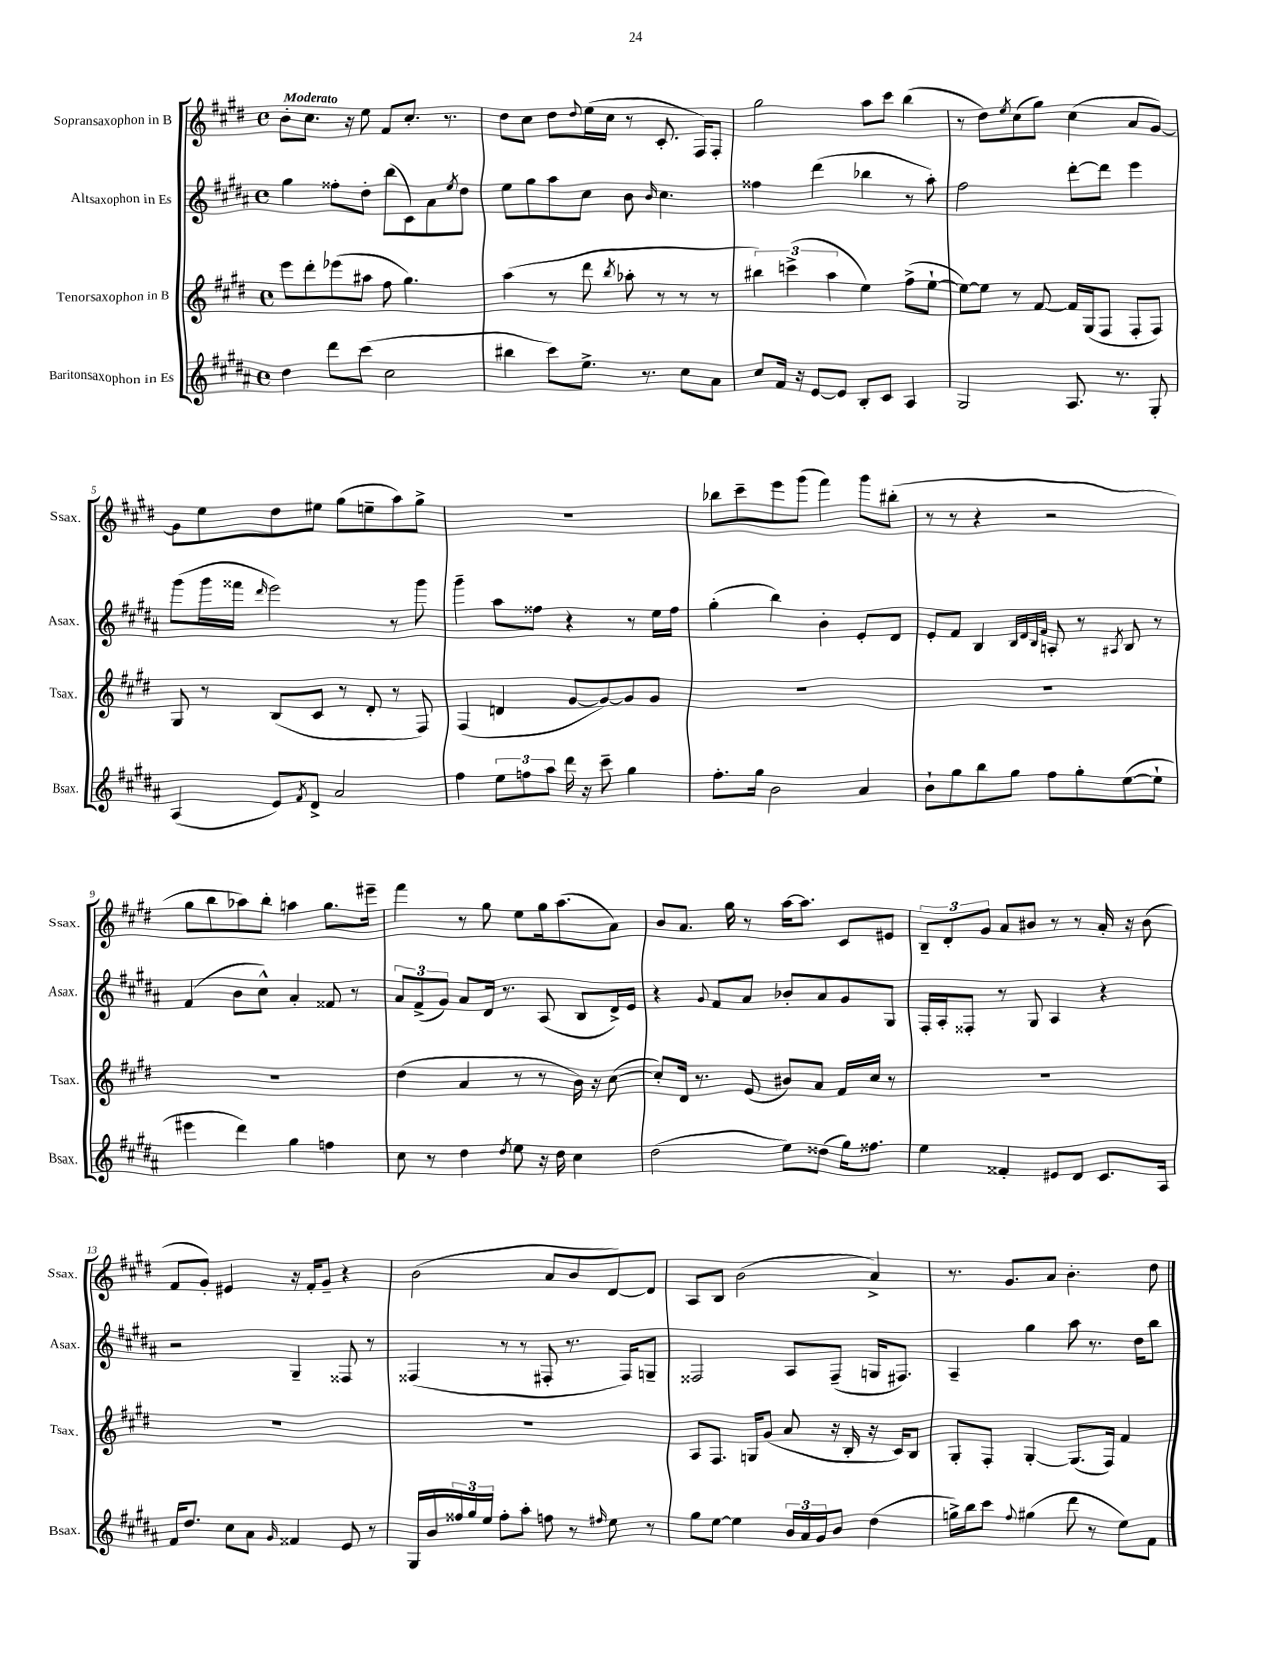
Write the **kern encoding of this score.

**kern	**kern	**kern	**kern
*part4	*part3	*part2	*part1
*staff4	*staff3	*staff2	*staff1
*I"Baritonsaxophon in Es	*I"Tenorsaxophon in B	*I"Altsaxophon in Es	*I"Sopransaxophon in B
*I'Bsax.	*I'Tsax.	*I'Asax.	*I'Ssax.
*clefG2	*clefG2	*clefG2	*clefG2
*k[f#c#g#d#a#]	*k[f#c#g#d#]	*k[f#c#g#d#a#]	*k[f#c#g#d#]
*M4/4	*M4/4	*M4/4	*M4/4
*met(c)	*met(c)	*met(c)	*met(c)
=1	=1	=1	=1
!	!	!	!LO:TX:a:B:t=Moderato
4dd#\	8eee\L	4gg#\	8b'\L
.	8ddd#'\	.	8.cc#\J
8ddd#\L	(8eee-X\	8ff##X'\L	.
.	.	.	16r
(8ccc#\J	8aa#X\J	8dd#'\J	8ee\
2cc#\	8ff#\	(8bb\L	8f#/L
.	4.gg#\)	8c#\)	8.cc#'/J
.	.	8a#\	.
.	.	.	8.r
.	.	8qee/	.
.	.	8dd#\J	.
=2	=2	=2	=2
4bb#X\	(4aa\	8ee\L	8dd#\L
.	.	8gg#\	8cc#\J
8ccc#\L)	8r	8aa#\	8dd#\L
.	.	.	8qqdd#/
8.ee^\J	8ddd#\	8cc#\J	(16ee\L
.	.	.	16cc#\JJ
.	8qbb/	.	.
.	8aa-X'\	8b\	8r
8.r	.	.	.
.	.	16qqb/	.
.	8r	4.cc#\	8.c#'/
8cc#\L	8r	.	.
.	.	.	16F#/KL)
8a#\J	8r	.	8F#'/J
=3	=3	=3	=3
8cc#/L	6bb#X\)	4ff##X\	2gg#\
16f#/Jk	.	.	.
.	(6cccn^\	.	.
16r	.	.	.
[8e/L	.	(4ddd#\	.
.	6aa\	.	.
8e/J]	.	.	.
8B'/L	4ee\)	4bb-X\	8aa\L
8c#/J	.	.	8ccc#\J
4A#/	(8ff#^\L	8r	(4bb\
.	[8ee`\J	8aa#'\)	.
=4	=4	=4	=4
2G#/	8ee\L_)	2ff#\	8r
.	8ee\J]	.	8dd#\L)
.	.	.	8qee/
.	8r	.	(8cc#\
.	[8f#/	.	8gg#\J)
8.A#/	16f#/LL]	[8ddd#'\L	(4cc#\
.	(16G#/J	.	.
.	8F#/J	8ddd#\J]	.
8.r	.	.	.
.	8F#'/L	4eee\	8a/L
8G#'/	8F#/J)	.	[8g#/J)
!!LO:LB:g=z
=5	=5	=5	=5
(4A#/	8G#/	(8ggg#\L	8g#\L]
.	8r	16ggg#\L	8ee\
.	.	16fff##X\JJ	.
.	.	16qqddd#/	.
8e/L)	(8B/L	2eee\)	8dd#\
8qf#/	.	.	.
8d#^/J	8c#/J	.	8ee#X\J
2a#/	8r	.	(8gg#\L
.	8d#'/	.	8een~\
.	8r	8r	8aa\)
.	8F#/)	8ggg#\	8gg#^\J
=6	=6	=6	=6
4ff#\	(4F#/	4ggg#~\	1r
12ee\L	4dn/	8aa#\L	.
12ffn\	.	.	.
.	.	8ff##X\J	.
12aa#\J	.	.	.
16ddd#\	[8g#/L	4r	.
16r	.	.	.
8ccc#~\	8g#/_)	.	.
4gg#\	8g#/]	8r	.
.	8g#/J	16ee\LL	.
.	.	16ff##\JJ	.
=7	=7	=7	=7
8.ff#'\L	1r	(4gg#'\	8bb-X\L
.	.	.	8ccc#~\
16gg#\Jk	.	.	.
2b\	.	4bb\)	8eee\
.	.	.	(8ggg#\J
.	.	4b'\	4fff#\)
4a#/	.	8e'/L	8ggg#\L
.	.	8d#/J	(8bb#X'\J
=8	=8	=8	=8
8b`\L	1r	8e'/L	8r
8gg#\	.	8f#/J	8r
8bb\	.	4B/	4r
8gg#\J	.	.	.
.	.	32qqB/LLL	.
.	.	32qqd#/	.
.	.	32qqB/	.
.	.	32qqf#/JJJ	.
8ff#\L	.	8An'/	2r
8gg#'\	.	8r	.
.	.	8qA#X/	.
([8ee\	.	8B/	.
8ee`\J]	.	8r	.
!!LO:LB:g=z
=9	=9	=9	=9
4eee#X\	1r	(4f#/	8gg#\L
.	.	.	8bb\
4ddd#\)	.	8b\L	8aa-X\)
.	.	8cc#^^\J)	8bb'\J
4gg#\	.	4a#'/	4aan\
4ffn\	.	8f##X/	8.gg#\L
.	.	8r	.
.	.	.	16eee#X~\Jk
=10	=10	=10	=10
8cc#\	(4dd#\	12a#/L	4fff#\
.	.	(12f#^/	.
8r	.	.	.
.	.	12g#/J)	.
4dd#\	4a/	8a#/L	8r
.	.	16d#/Jk	8gg#\
.	.	8.r	.
8qdd#/	.	.	.
8ee\	8r	.	8ee\L
16r	8r	(8A#/	16gg#\k
16dd#\	.	.	(8.aa\
4cc#\	16b\)	8B/L	.
.	16r	.	.
.	([8cc#\	16d#^/L)	8a\J)
.	.	16e/JJ	.
=11	=11	=11	=11
(2dd#\	8cc#'/L])	4r	8b/L
.	16d#/Jk	.	8.a/J
.	8.r	.	.
.	.	8qqg#/	.
.	.	8f#/L	.
.	.	.	16gg#\
.	(8e/	8a#/J	8r
8ee\L)	8b#X/L)	8b-X'/L	[16aa\KL
.	.	.	8.aa\J]
(8dd##X\J	8a/J	8a#/	.
16gg#\KL)	16f#/LL	8g#/	8c#/L
8.ff##X\J	16cc#/JJ	.	.
.	8r	8G#/J	8e#X/J
=12	=12	=12	=12
4ee\	1r	16F#'/LL	12B~/L
.	.	16A#'/J	.
.	.	.	12d#'/
.	.	8F##X'/J	.
.	.	.	12g#/J
4f##X'/	.	8r	8a/L
.	.	8G#/	8b#X/J
8e#X/L	.	4A#/	8r
8d#/J	.	.	8r
8.c#/L	.	4r	16a'/
.	.	.	16r
.	.	.	(8b#\
16A#/Jk	.	.	.
!!LO:LB:g=z
=13	=13	=13	=13
16f#/KL	1r	2r	8f#/L
8.dd#/J	.	.	.
.	.	.	8g#'/J)
8cc#\L	.	.	4e#X/
8a#\J	.	.	.
16qqg#/	.	.	.
4f##X/	.	4G#~/	16r
.	.	.	16f#'/KL
.	.	.	8g#~/J
8e/	.	8F##X/	4r
8r	.	8r	.
=14	=14	=14	=14
16G#/LL	1r	(4F##X/	(2b\
16b/	.	.	.
24ff##X/	.	.	.
24gg#/	.	.	.
24ee/JJ	.	.	.
8ff##'\L	.	8r	.
8aa#'\J	.	8r	.
8ffn\	.	8F#X'/	8a/L
8r	.	8.r	8b/
16qqff#X/	.	.	.
8ee\	.	.	[8d#/)
.	.	16F#/KL)	.
8r	.	8Gn~/J	8d#/J]
=15	=15	=15	=15
8gg#\L	8A/L	2F##X/	8A/L
[8ee\J	8.F#/J	.	8B/J
4ee\]	.	.	(2b\
.	16Gn/KL	.	.
.	(8g#/J	.	.
24b/LL	8a/	8A#/L	.
24a#/	.	.	.
24g#/J	.	.	.
8b/J	16r	(8F##~/J	.
.	16B'/	.	.
(4dd#\	16r	16Gn/KL	4a^/)
.	16c#/KL)	8.F#X/J)	.
.	8B/J	.	.
=16	=16	=16	=16
16ggn^\LL)	8G#'/L	4A#~/	8.r
16bb\J	.	.	.
8ccc#\J	8F#'/J	.	.
.	.	.	8.g#/L
8qqff#/	.	.	.
(4gg#X\	[4G#'/	4gg#\	.
.	.	.	8a/J
8ddd#\	(8.G#/L]	8aa#\	4.b'\
8r	.	8.r	.
.	16F#/Jk)	.	.
8ee\L)	4f#/	.	.
.	.	16dd#\KL	.
8f#\J	.	8bb\J	8dd#\
==	==	==	==
*-	*-	*-	*-
